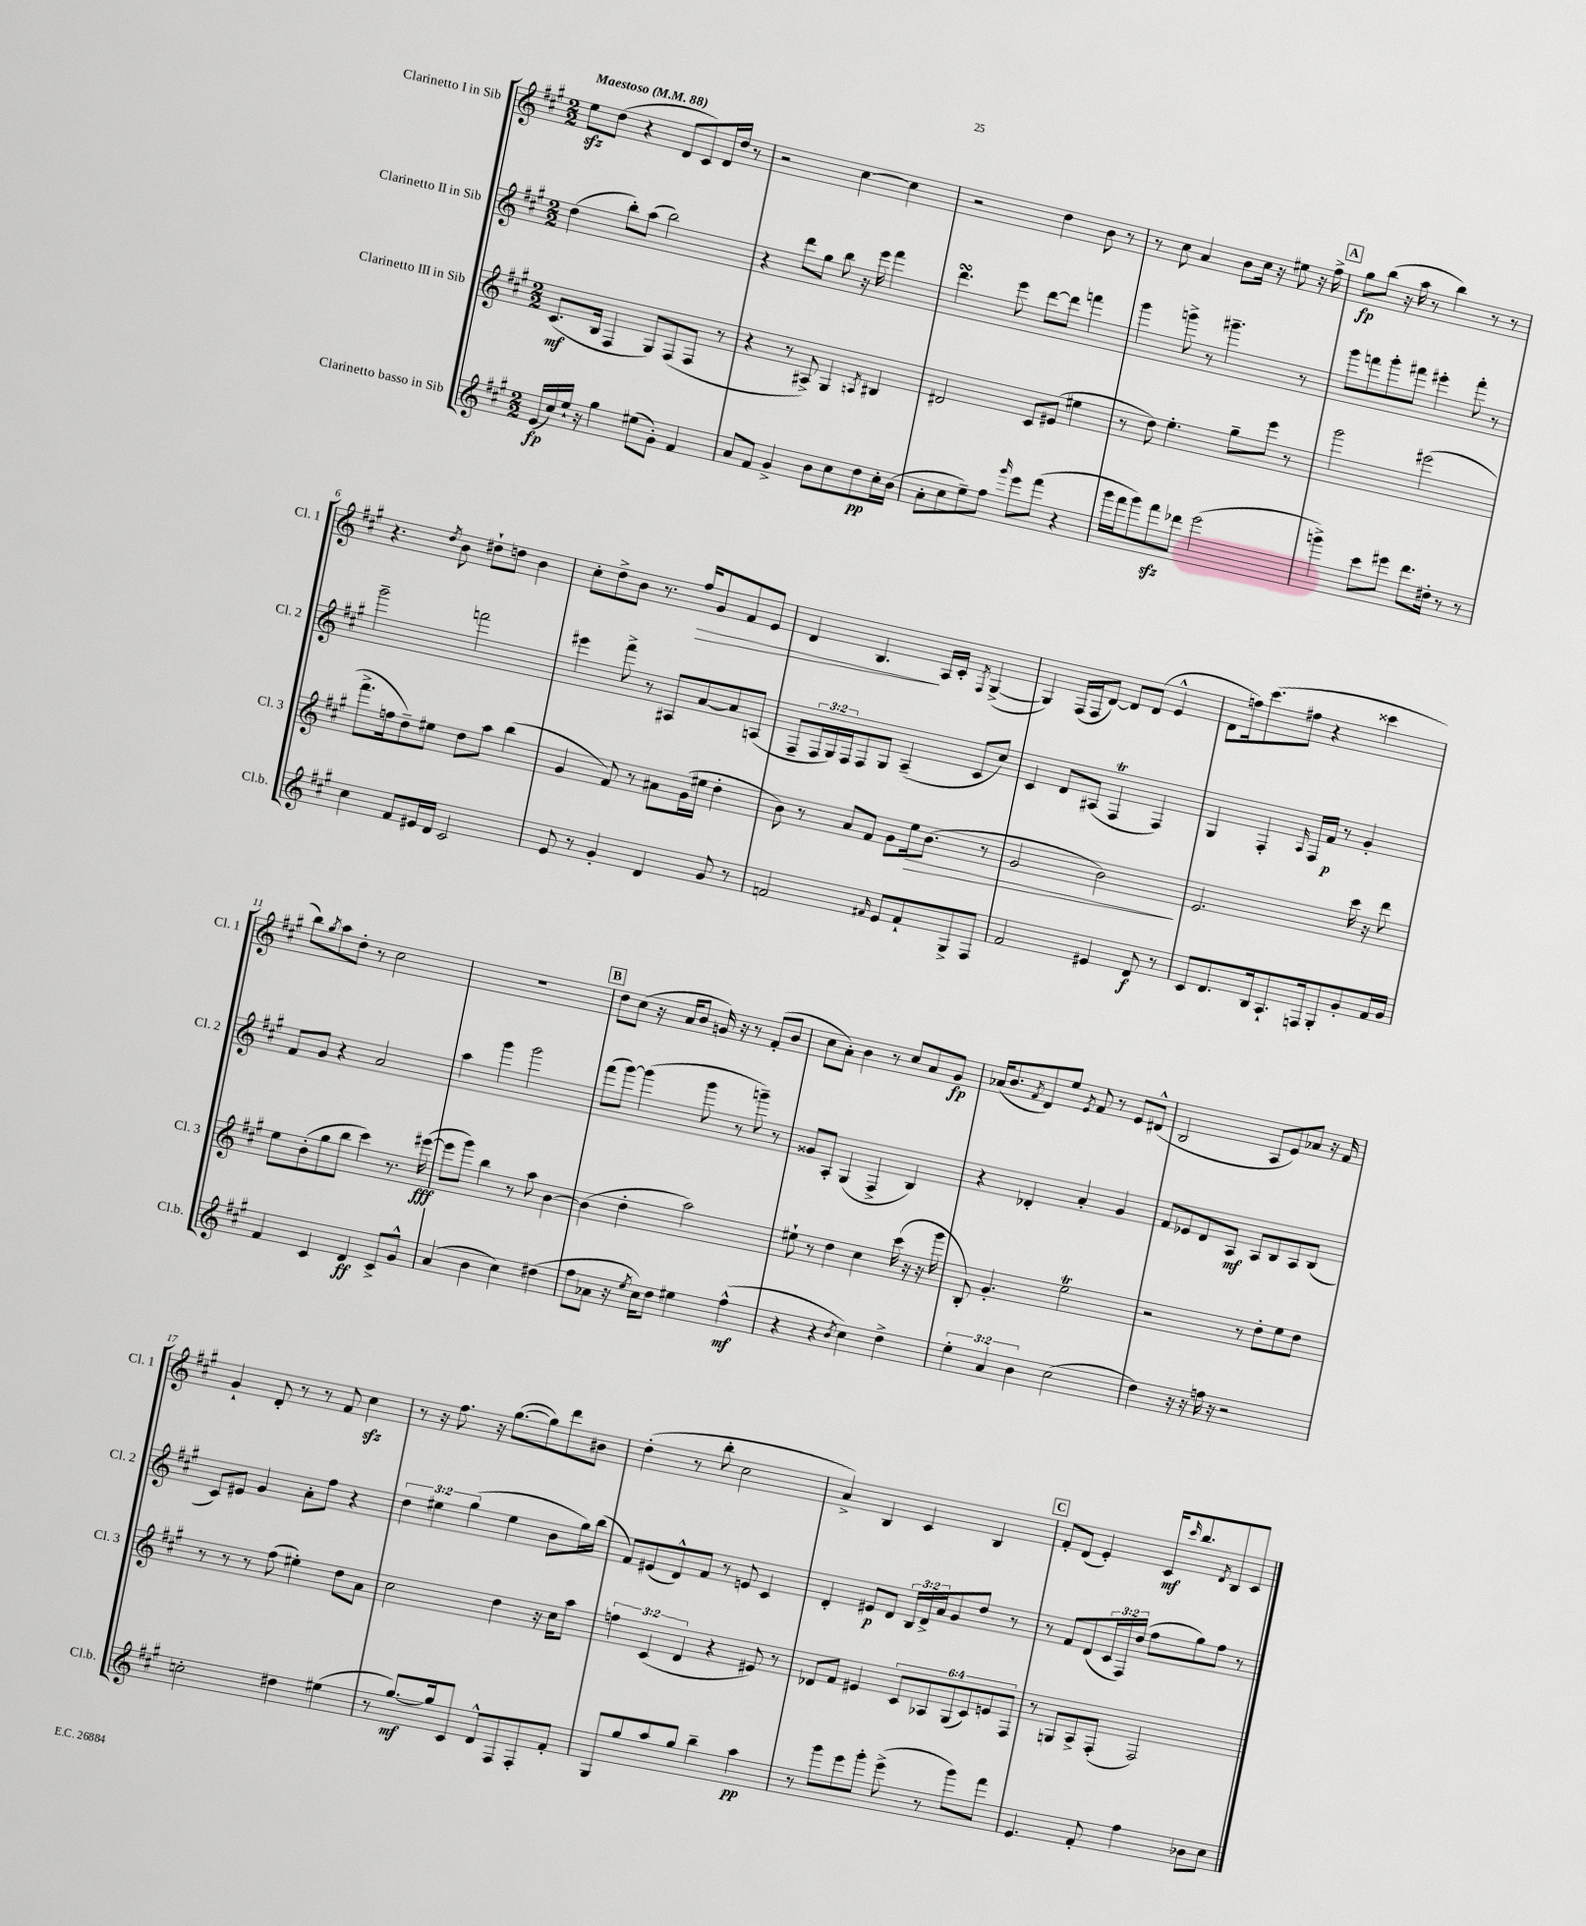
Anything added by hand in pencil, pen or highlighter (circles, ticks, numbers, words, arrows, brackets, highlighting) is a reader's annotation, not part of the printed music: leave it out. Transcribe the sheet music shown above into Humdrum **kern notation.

**kern	**dynam	**kern	**dynam	**kern	**dynam	**kern	**dynam
*part4	*part4	*part3	*part3	*part2	*part2	*part1	*part1
*staff4	*staff4	*staff3	*staff3	*staff2	*staff2	*staff1	*staff1
*I"Clarinetto basso in Sib	*	*I"Clarinetto III in Sib	*	*I"Clarinetto II in Sib	*	*I"Clarinetto I in Sib	*
*I'Cl.b.	*	*I'Cl. 3	*	*I'Cl. 2	*	*I'Cl. 1	*
*clefG2	*	*clefG2	*	*clefG2	*	*clefG2	*
*k[f#c#g#]	*	*k[f#c#g#]	*	*k[f#c#g#]	*	*k[f#c#g#]	*
*M2/2	*	*M2/2	*	*M2/2	*	*M2/2	*
*MM88	*	*MM88	*	*MM88	*	*MM88	*
=1	=1	=1	=1	=1	=1	=1	=1
!	!	!	!	!	!	!LO:TX:a:B:t=Maestoso	!
(16e/LL	fp	(8.c#/L	mf	(4dd\	.	8eezz\L	.
16cc#/)	.	.	.	.	.	.	.
16ee`/JJ	.	.	.	.	.	(8dd\J	.
16r	.	16B/Jk	.	.	.	.	.
4gg#\	.	4F#/	.	8bb'\L)	.	4r	.
.	.	.	.	(8aa\J	.	.	.
(8ee#X\L	.	8G#/L)	.	2bb\)	.	8d/L	.
8g#'\J)	.	(8F#/	.	.	.	8c#/)	.
4f#/	.	8F#/J	.	.	.	16d/L	.
.	.	.	.	.	.	16dd/JJ	.
.	.	8r	.	.	.	8r	.
=2	=2	=2	=2	=2	=2	=2	=2
8a/L	.	4r	.	4r	.	2r	.
8f#/J	.	.	.	.	.	.	.
4g#^/	.	8r	.	8ddd\L	.	.	.
.	.	8A#X^/)	.	8gg#\J	.	.	.
8b\L	.	4G#/	.	8bb\	.	[4cc#\	.
8cc#\	.	.	.	16r	.	.	.
.	.	.	.	16eee\	.	.	.
.	.	8qAn/	.	.	.	.	.
8dd\	pp	4B#X/	.	4fff#\	.	4cc#\]	.
16cc#'\L	.	.	.	.	.	.	.
(16b\JJ	.	.	.	.	.	.	.
=3	=3	=3	=3	=3	=3	=3	=3
8a'\L	.	2d#X/	.	4.dddsSSs\	.	2r	.
8cc#\	.	.	.	.	.	.	.
8ee~\)	.	.	.	.	.	.	.
8ff#\J	.	.	.	8eee\	.	.	.
16qqggg#/	.	.	.	.	.	.	.
8eee\L	.	8c#/L	.	[8ddd\L	.	4dd\	.
(8fff#\J	.	(8e#X/J	.	8ddd\J]	.	.	.
4r	.	4ee#X\	.	4fffn\	.	8b\	.
.	.	.	.	.	.	8r	.
=4	=4	=4	=4	=4	=4	=4	=4
16ggg#\LL	.	8r	.	4ggg#\	.	8r	.
16fff#\J	.	.	.	.	.	.	.
8ggg#\)	.	8dd\)	.	.	.	8cc#\	.
8fff#zz\	.	4.ee'\	.	8gggn^\	.	4a/	.
8ddd-X\J	.	.	.	8r	.	.	.
(2eee\	.	.	.	4.ggg#X~\	.	8b\L	.
.	.	8gg#~\L	.	.	.	16cc#\Jk	.
.	.	.	.	.	.	16r	.
.	.	8eee\J	.	.	.	8ee#X\	.
.	.	8r	.	8r	.	16r	.
.	.	.	.	.	.	16ff#^\	.
!!LO:REH:place=s1:t=A
=5	=5	=5	=5	=5	=5	=5	=5
4gggn^\)	.	2ggg#\	.	8ggg#\L	.	8gg#\L	fp
.	.	.	.	8fffn\	.	(8bb\J	.
8ccc#\L	.	.	.	8ggg#'\	.	16r	.
.	.	.	.	.	.	16aa\	.
8eee#X\J	.	.	.	8fff#X\J	.	8r	.
8.ddd\L	.	(2eee#X\	.	4eee#X'\	.	4bb\)	.
16dd#X'\Jk	.	.	.	.	.	.	.
8r	.	.	.	8fff#'\	.	8r	.
8r	.	.	.	8r	.	8r	.
!!LO:LB:g=z
=6	=6	=6	=6	=6	=6	=6	=6
4cc#\	.	8.fff#^\L	.	2ggg#~\	.	4.r	.
.	.	16ffn\k	.	.	.	.	.
8f#/L	.	8dd~\)	.	.	.	.	.
.	.	.	.	.	.	8qdd/	.
16e#X/L	.	8ee#X\J	.	.	.	8b\	.
16d/JJ	.	.	.	.	.	.	.
2c#/	.	8dd\L	.	2fffn\	.	8dd#X`\L	.
.	.	8aa\J	.	.	.	8ddn\J	.
.	.	(4bb\	.	.	.	4b\	.
=7	=7	=7	=7	=7	=7	=7	=7
8e/	.	4g#/	.	4eee#X\	.	8cc#'\L	.
8r	.	.	.	.	.	8dd^\	.
4g#'/	.	8f#/)	.	8fff#^\	.	8b\J	.
.	.	8r	.	8r	.	8.r	.
4d/	.	8a#X\L	.	8A#X/L	.	.	.
!	!	!	!	!	!	!	!LO:HP:b
.	.	.	.	.	.	16ff#/KL	>
.	.	(16g#\L	.	[8a/	.	8g#/	.
.	.	16ee#X\JJ	.	.	.	.	.
8g#/	.	4dd'\	.	8a/]	.	8f#/	.
8r	.	.	.	(8An/J	.	8e/J	.
=8	=8	=8	=8	=8	=8	=8	=8
2fn/	.	8b\)	.	8F#~/L	.	4d/	.
.	.	8r	.	24F#/L	.	.	.
.	.	.	.	24G#/)	.	.	.
.	.	.	.	24F#/J	.	.	.
.	.	8a/L	.	8F#/	.	4.B/	.
.	.	8f#/J	.	8G#/J	.	.	.
16qqf#X/	.	.	.	.	.	.	.
8e/L	.	8g#\L	.	(4A~/	.	.	.
!	!	!	!LO:HP:b	!	!	!	!
8f#`/	.	16ee\k	>	.	.	16A/LL	]
.	.	(8.b\J	.	.	.	16c#'/JJ	.
.	.	.	.	.	.	8qF#/	.
8G#^/	.	.	.	8c#/L	.	([4G#^/	.
8F#/J	.	8r	.	8cc#/J)	.	.	.
=9	=9	=9	=9	=9	=9	=9	=9
2f#/	.	2g#/	.	4c#/	.	4G#/])	.
.	.	.	.	8d/L	.	(16F#/LL	.
.	.	.	.	.	.	16F#/J	.
.	.	.	.	(8A#X/J	.	[8d/J)	.
4e#X/	.	2b\)	.	4F#T/	.	8d/L]	.
.	.	.	.	.	.	(8d/J	.
8d/	f	.	.	4F#/)	.	4e^^/	.
8r	.	.	.	.	.	.	.
.	.	.	]	.	.	.	.
=10	=10	=10	=10	=10	=10	=10	=10
8c#/L	.	2.e/	.	4G#/	.	8d\L	.
8.d/	.	.	.	.	.	16ffn\k)	.
.	.	.	.	.	.	(8.ccc#\	.
.	.	.	.	4F#'/	.	.	.
16B/k	.	.	.	.	.	.	.
8.A`/	.	.	.	.	.	8ff#X\J	.
.	.	.	.	16qqA/	.	.	.
.	.	.	.	16F#/LL	.	4r	.
16Fn/k	.	.	.	16f#/JJ	p	.	.
8G#'/	.	.	.	8r	.	.	.
8g#'/	.	16ccc#\	.	4g#'/	.	4ccc##X\	.
.	.	16r	.	.	.	.	.
16f#/L	.	8ddd\	.	.	.	.	.
16g#/JJ	.	.	.	.	.	.	.
!!LO:LB:g=z
=11	=11	=11	=11	=11	=11	=11	=11
4f#/	.	8ee\L	.	8f#/L	.	8bb\L)	.
.	.	.	.	.	.	8qgg#/	.
.	.	(8b'\	.	8g#/J	.	8aa\	.
4c#/	.	8gg#\	.	4r	.	8dd'\J	.
.	.	8bb\J	.	.	.	8r	.
4d/	ff	4ccc#\)	.	2a/	.	2cc#\	.
8c#^/L	.	8.r	.	.	.	.	.
8g#^^/J	.	.	.	.	.	.	.
.	.	([16eee#X\	fff	.	.	.	.
=12	=12	=12	=12	=12	=12	=12	=12
(4a/	.	8eee#\L]	.	4aa\	.	1r	.
.	.	8ggg#\J)	.	.	.	.	.
4b\	.	4bb\	.	4ggg#\	.	.	.
4cc#\)	.	8r	.	2ggg#\	.	.	.
.	.	8aa\	.	.	.	.	.
(4dd#X\	.	[4b\	.	.	.	.	.
!!LO:REH:place=s1:t=B
=13	=13	=13	=13	=13	=13	=13	=13
8ff#\L	.	(4b\]	.	(8fff#\L	.	8dd\L	.
8a-X\J	.	.	.	[8ggg#\J)	.	(8cc#\J	.
16r	.	4dd'\	.	(4ggg#\]	.	16r	.
8qee/	.	.	.	.	.	.	.
16cc#\KL)	.	.	.	.	.	16a/KL	.
8dd\J	.	.	.	.	.	8b/J	.
4ee#X\	.	2aa\)	.	8ggg#\	.	16gn/)	.
.	.	.	.	.	.	16r	.
.	.	.	.	8r	.	8r	.
(4ff#^^\	mf	.	.	8gggn~\)	.	(8f#'/L	.
.	.	.	.	8r	.	8b/J	.
=14	=14	=14	=14	=14	=14	=14	=14
4r	.	8ee#X`\	.	8g##X/L	.	8cc#\L	.
.	.	8r	.	8A'/J	.	8a'\J)	.
4r	.	4dd\	.	(4G#/	.	4b\	.
8qb/	.	.	.	.	.	.	.
4cc#\)	.	4cc#\	.	4F#^/	.	8r	.
.	.	.	.	.	.	8cc#/L	.
4dd^\	.	(16ccc#\	.	4B/)	.	8a/	.
.	.	16r	.	.	.	.	.
.	.	16r	.	.	.	8g#/J	fp
.	.	16ggg#\	.	.	.	.	.
=15	=15	=15	=15	=15	=15	=15	=15
6ee'\	.	8B'/)	.	4r	.	(16a-X/KL	.
.	.	.	.	.	.	8.b/	.
.	.	4.g#'/	.	.	.	.	.
6a/	.	.	.	.	.	.	.
.	.	.	.	.	.	8qf#/	.
.	.	.	.	4d-X'/	.	8d/)	.
6b\	.	.	.	.	.	.	.
.	.	.	.	.	.	8ee/J	.
.	.	.	.	.	.	8qe/	.
(2cc#\	.	2eeT\	.	4a'/	.	8f#/	.
.	.	.	.	.	.	8r	.
.	.	.	.	4g#/	.	8e/L	.
.	.	.	.	.	.	(8d#X^^/J	.
=16	=16	=16	=16	=16	=16	=16	=16
4dd\)	.	2r	.	8f#/L	.	2B/	.
.	.	.	.	8e-X/	.	.	.
16r	.	.	.	8d/	.	.	.
16r	.	.	.	.	.	.	.
16ffn\	.	.	.	8A/J	mf	.	.
16r	.	.	.	.	.	.	.
2r	.	8r	.	8A/L	.	8A/L	.
.	.	8dd'\L	.	8B/	.	8e/)	.
.	.	8ee\	.	8A/	.	8a-X/J	.
.	.	8dd\J	.	(8B/J	.	16r	.
.	.	.	.	.	.	16f#/	.
!!LO:LB:g=z
=17	=17	=17	=17	=17	=17	=17	=17
2ccn'\	.	8r	.	8c#/L)	.	4g#`/	.
.	.	8r	.	8e#X/J	.	.	.
.	.	8r	.	4g#/	.	8d'/	.
.	.	(8ff#\	.	.	.	8r	.
4dd#X\	.	4ee#X'\)	.	8a'\L	.	8r	.
.	.	.	.	8ff#\J	.	8f#/	.
(4ee#X\	.	8dd\L	.	4r	.	4cc#zz\	.
.	.	8a\J	.	.	.	.	.
=18	=18	=18	=18	=18	=18	=18	=18
8r	.	2cc#\	.	6dd\	.	8r	.
[8.gg#/L)	mf	.	.	.	.	16r	.
.	.	.	.	6ee#X\	.	.	.
.	.	.	.	.	.	8.ff#\	.
16gg#/k]	.	.	.	.	.	.	.
.	.	.	.	(6gg#\	.	.	.
8c#/J	.	.	.	.	.	16r	.
.	.	.	.	.	.	([8.gg#\L	.
8d^^/L	.	4dd\	.	4ee#\	.	.	.
8F#/	.	.	.	.	.	8gg#\])	.
8F#'/	.	16r	.	8b\L	.	8ddd\	.
.	.	16cc#\KL	.	.	.	.	.
8f#'/J	.	8aa\J	.	16gg#\L)	.	8b#X\J	.
.	.	.	.	(16bb\JJ	.	.	.
=19	=19	=19	=19	=19	=19	=19	=19
8G#/L	.	6ffn\	.	8f#/L)	.	(4dd'\	.
8gg#/	.	.	.	(8e#X/	.	.	.
.	.	(6c#/	.	.	.	.	.
8aa/	.	.	.	8d^^/)	.	8r	.
.	.	6d/	.	.	.	.	.
8gg#/J	.	.	.	8f#/J	.	8bb'\	.
4bb~\	.	4r	.	8r	.	2cc#\	.
.	.	.	.	8en/	.	.	.
4aa\	pp	8e#X/)	.	4c#/	.	.	.
.	.	8r	.	.	.	.	.
=20	=20	=20	=20	=20	=20	=20	=20
8r	.	8d-X/L	.	4d'/	.	4a^/)	.
8ggg#\L	.	8f#/J	.	.	.	.	.
8eee\	.	4e#X/	.	8e#X/L	p	4B/	.
8ggg#'\J	.	.	.	8d/J	.	.	.
(8eee^\	.	12c#/L	.	24B/LL	.	4c#/	.
.	.	.	.	24d^/	.	.	.
.	.	12A-X/	.	24a/J	.	.	.
8r	.	.	.	8g#/	.	.	.
.	.	(12G#/	.	.	.	.	.
8ggg#\L)	.	12c#/)	.	8dd/J	.	4B/	.
.	.	12en/	.	.	.	.	.
8fff#\J	.	.	.	8r	.	.	.
.	.	12F#/J	.	.	.	.	.
!!LO:REH:place=s1:t=C
=21	=21	=21	=21	=21	=21	=21	=21
4.e/	.	8r	.	8r	.	8f#'/L	.
.	.	8Gn/L	.	8f#/L	.	(8d/J	.
.	.	8A^/	.	(8d/	.	4e'/)	.
8f#'/	.	(8F#'/J	.	24c#/L	.	.	.
.	.	.	.	24F#/)	.	.	.
.	.	.	.	(24dd/JJ	.	.	.
4ff#\	.	2F#/)	.	8ff#\L	.	16c#/KL	mf
.	.	.	.	.	.	16qqccc#/	.
.	.	.	.	.	.	8.bb/	.
.	.	.	.	8gg#\)	.	.	.
.	.	.	.	.	.	8qd/	.
8b-X\L	.	.	.	8ff#\J	.	8B/	.
8cc#\J	.	.	.	8r	.	8c#/J	.
==	==	==	==	==	==	==	==
*-	*-	*-	*-	*-	*-	*-	*-
